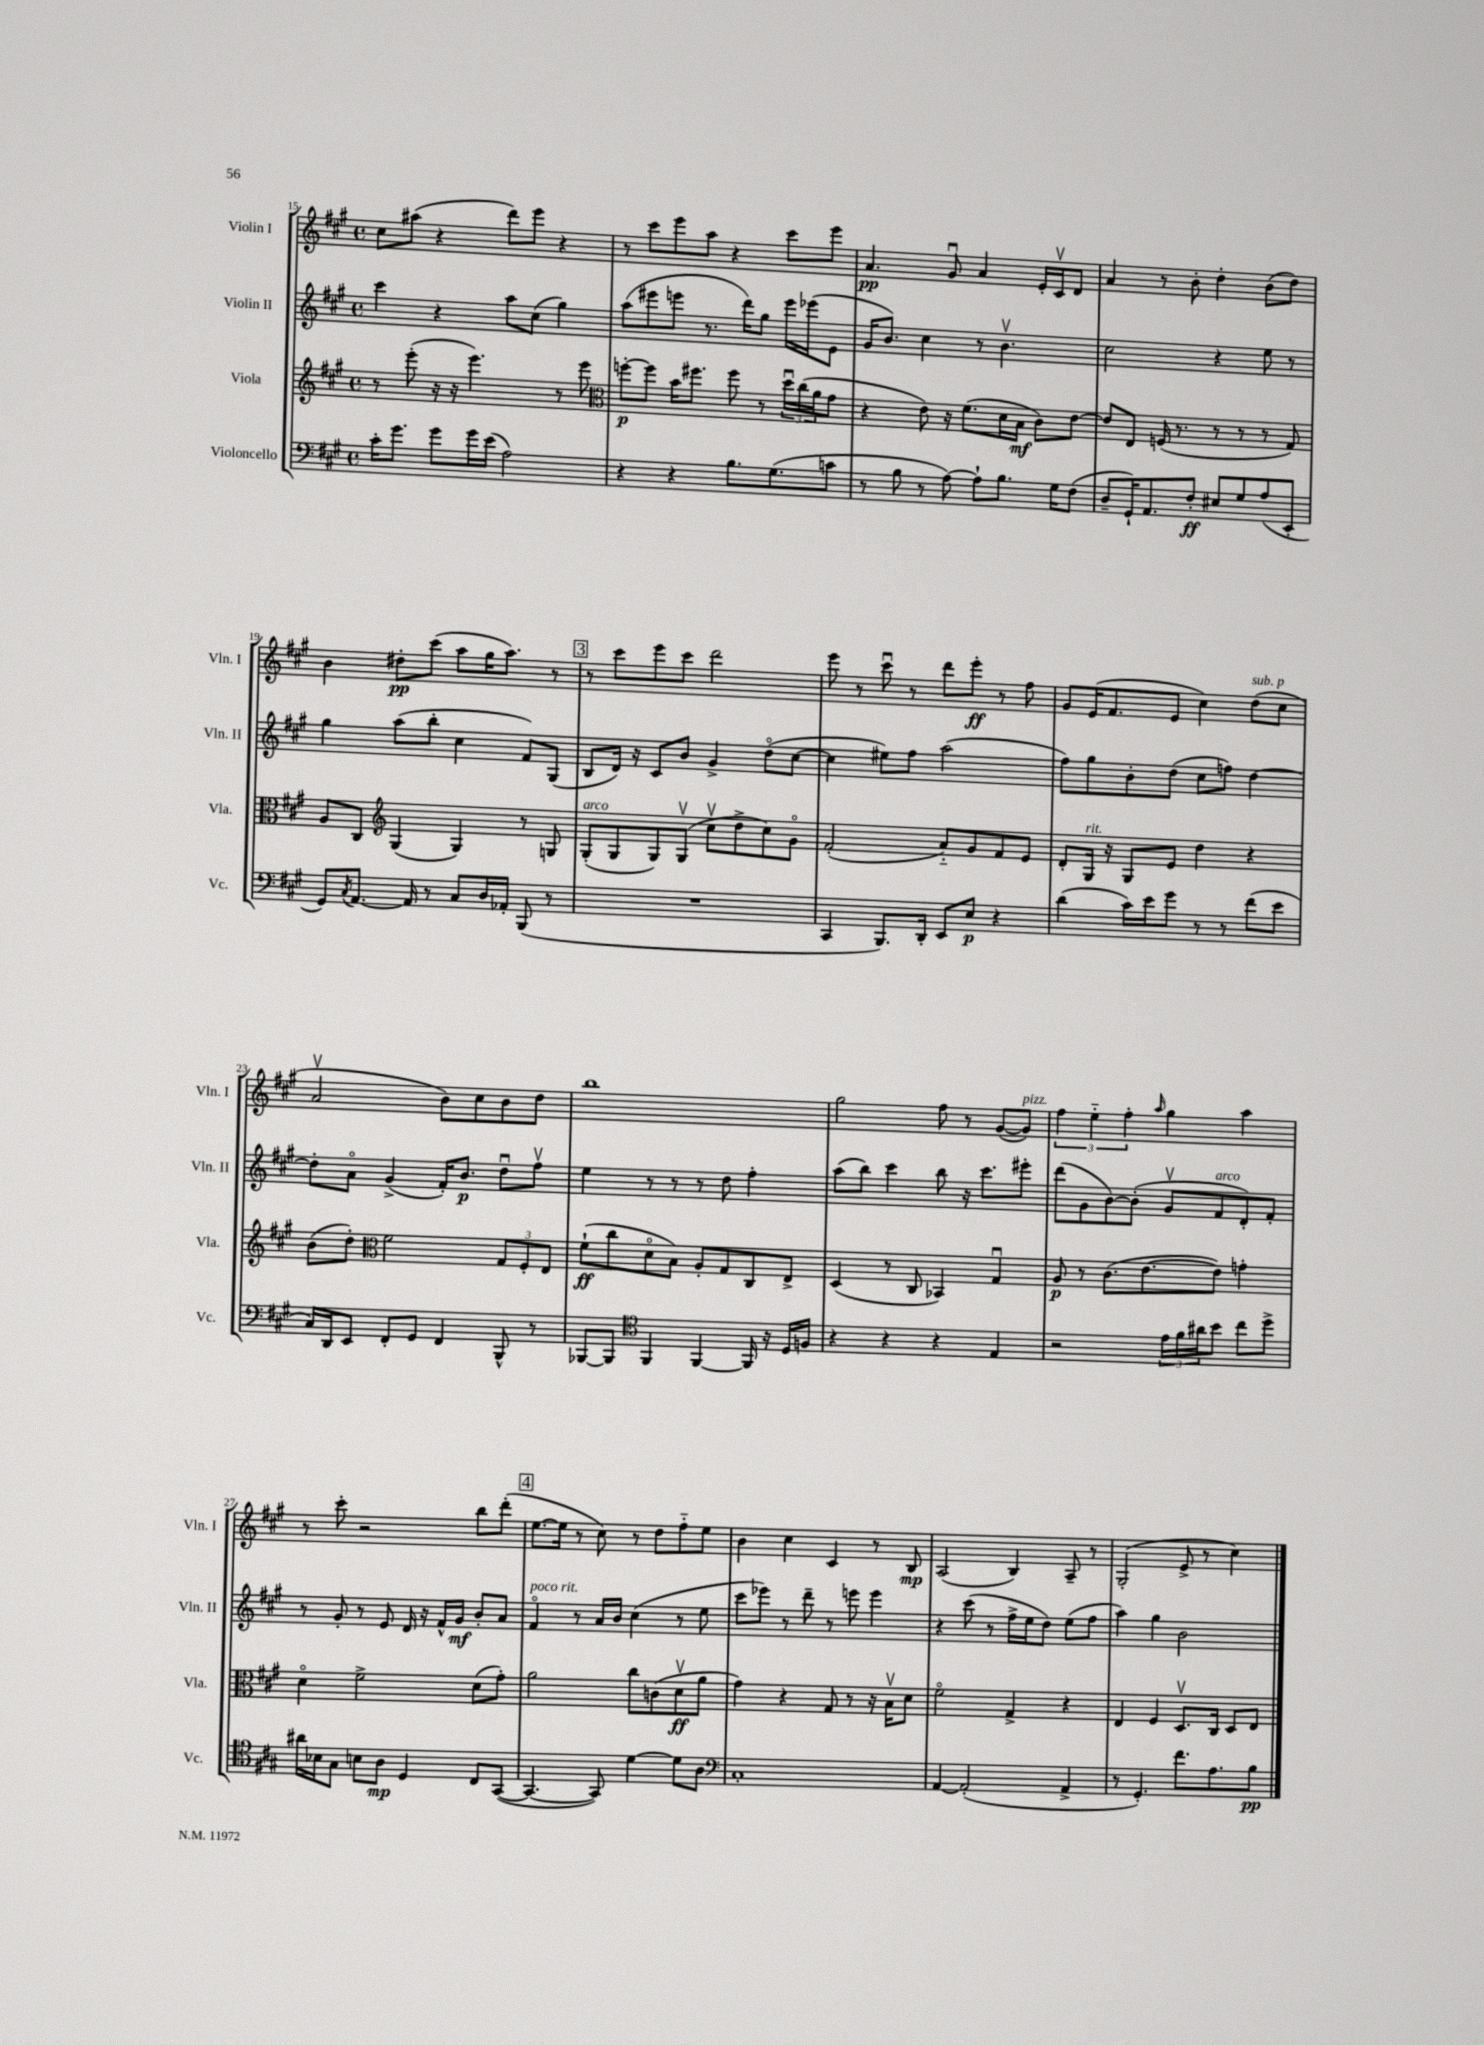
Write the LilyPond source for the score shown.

<<
\new StaffGroup <<
\new Staff = "s0" \with { instrumentName = "Violin I" shortInstrumentName = "Vln. I" } {
    \clef treble \key a \major \defaultTimeSignature \time 4/4
    cis''8 ais''8( r4 d'''8) e'''8 r4 |
    r8 cis'''8 e'''8 a''8 r4 cis'''8 e'''8 |
    a'4.\pp gis'8\downbow a'4 e'16-. cis'16\upbow d'8 |
    a'4 r8 b'8-. d''4-. b'8( d''8) |
    b'4 dis''8-.\pp cis'''8( a''8 gis''16 a''8.) r8 |
    \mark \markup { \box "3" } r8 cis'''8 e'''8 cis'''8 d'''2 |
    e'''8 r8 cis'''8\downbow r8 d'''8 e'''8-.\ff r8 fis''8 |
    gis'8 e'16( fis'8. e'8 cis''4) d''8^\markup { \italic "sub. p" }( cis''8 |
    a'2\upbow b'8) cis''8 b'8 d''8 |
    b''1 |
    gis''2 fis''8 r8 gis'8~( gis'8^\markup { \italic "pizz." }) |
    \tuplet 3/2 { fis''4 e''4-_ fis''4-. } \grace { a''16 } gis''4 a''4 |
    r8 cis'''8-. r2 b''8 d'''8-.( |
    \mark \markup { \box "4" } e''8.~ e''16 r8 cis''8) r8 d''8 fis''8-_ e''8 |
    b'4 cis''4 cis'4 r8 b8\mp |
    a2( b4) a8-- r8 |
    gis2-.( e'8-> r8 cis''4) \bar "|." |
}
\new Staff = "s1" \with { instrumentName = "Violin II" shortInstrumentName = "Vln. II" } {
    \clef treble \key a \major \defaultTimeSignature \time 4/4
    cis'''4 r4 a''8 cis''8( gis''4) |
    a''8( eis'''8 e'''8 r8. d'''16) gis''8 e'''16 ees'''16( e'8 |
    gis'16 b'8.) cis''4 r8 b'4.\upbow |
    cis''2 r4 e''8 r8 |
    gis''4 a''8( b''8-. cis''4 fis'8) gis8( |
    \mark \markup { \box "3" } b8 d'16) r16 cis'8 b'8 gis'4-> d''8\flageolet( cis''8~ |
    cis''4 eis''8) fis''8 a''2( |
    fis''8) gis''8 b'8-. d''8( cis''8 f''8) d''4~ |
    d''8-. a'8\flageolet gis'4->( fis'16-.) b'8.\p d''8\downbow fis''8\upbow |
    e''4 r8 r8 r8 d''8 fis''4-. |
    a''8( b''8) cis'''4 b''8 r16 cis'''8. eis'''8-. |
    d'''8( gis'8 b'8~) b'8-.( gis'8\upbow fis'8^\markup { \italic "arco" } d'8-.) fis'8-. |
    r8 gis'8-. r8 e'8 d'16 r16 fis'16-^ gis'16\mf b'8-. a'8 |
    \mark \markup { \box "4" } fis'4\flageolet^\markup { \italic "poco rit." } r8 a'16 b'16 cis''4( r8 e''8 |
    cis'''8 ees'''8) r8 d'''8-- r8 e'''8 e'''4 |
    r4 cis'''8( r8 fis''16-> e''16 d''8) e''8( fis''8 |
    a''4) gis''4 b'2 \bar "|." |
}
\new Staff = "s2" \with { instrumentName = "Viola" shortInstrumentName = "Vla." } {
    \clef treble \key a \major \defaultTimeSignature \time 4/4
    r8 e'''8-.( r16 r16 e'''4.) r8 e'''8 |
    \clef alto f''8~-.\p f''8 b'16 fis''8. fis''8 r8 \tuplet 3/2 { d''16\downbow cis''16( a'16 } gis'8 |
    r4 e'8) r16 fis'8.( d'16 b16\mf cis'8) e'8~ |
    e'8 e8 f16( r8. r8 r8 r8 gis8) |
    a8 cis8 \clef treble gis4( gis4) r8 g8 |
    \mark \markup { \box "3" } gis8-.^\markup { \italic "arco" }( gis8 gis8) gis8\upbow( cis''8\upbow d''8-> cis''8) gis'8\flageolet |
    fis'2-.( a'8-_) gis'8 fis'8 e'8 |
    d'8-. gis16^\markup { \italic "rit." } r16 gis8 e'8 d''4 r4 |
    b'8( d''8-.) \clef alto fis'2 \tuplet 3/2 { gis8 fis8-. e8 } |
    fis'8-!\ff( cis''8 d'8\flageolet b8) a8-. gis8 cis8 e8-> |
    d4( r8 cis8 bes,4) gis4\downbow |
    a8\p r8 cis'8.( e'8.~ e'8) g'4-. |
    d'4\flageolet fis'2-> d'8( gis'8-.) |
    \mark \markup { \box "4" } a'2 cis''8 c'8( d'8\upbow\ff a'8 |
    gis'4) r4 gis8 r8 r16 b16\upbow d'8 |
    fis'2\flageolet gis4-> r4 |
    e4 fis4 d8.\upbow cis16 d8 e8 \bar "|." |
}
\new Staff = "s3" \with { instrumentName = "Violoncello" shortInstrumentName = "Vc." } {
    \clef bass \key a \major \defaultTimeSignature \time 4/4
    cis'16-. gis'8. gis'8 gis'16 e'16( a2) |
    r4 r4 b8. gis8.( c'8 |
    r8 b8 r8 a8~) a8-! b8. gis16 fis8( |
    d8-- gis,16-!) a,8. fis8-.\ff eis8 gis8 a8( e,8-. |
    gis,8) \acciaccatura { cis8 } a,8.~ a,16 r8 cis8 d16 aes,16-. b,,8( r8 |
    \mark \markup { \box "3" } R1 |
    cis,4 b,,8.) d,16-. e,8 e8\p r4 |
    d'4( cis'16) e'16 gis'8 r8 r8 fis'8( e'8 |
    cis16) d,16 e,8 fis,8-. gis,8 fis,4 b,,8-^ r8 |
    bes,,8~ bes,,8 \clef tenor fis,4 fis,4~ fis,16 r16 d16 f16 |
    r4 r4 r4 e4 |
    r2 \tuplet 3/2 { e'16 fis'16 ais'16 } b'8 cis''8 d''8-> |
    ais'16 bes16 gis8 b8 a8\mp d4 cis8 gis,8~( |
    \mark \markup { \box "4" } gis,4.~ gis,8) d'4~ d'8 a8 |
    \clef bass cis1-. |
    a,4~ a,2-.( a,4-> |
    r8 gis,4.-.) fis'8. a8. b8\pp \bar "|." |
}
>>
>>
\layout { \context { \Score currentBarNumber = #15 } }
